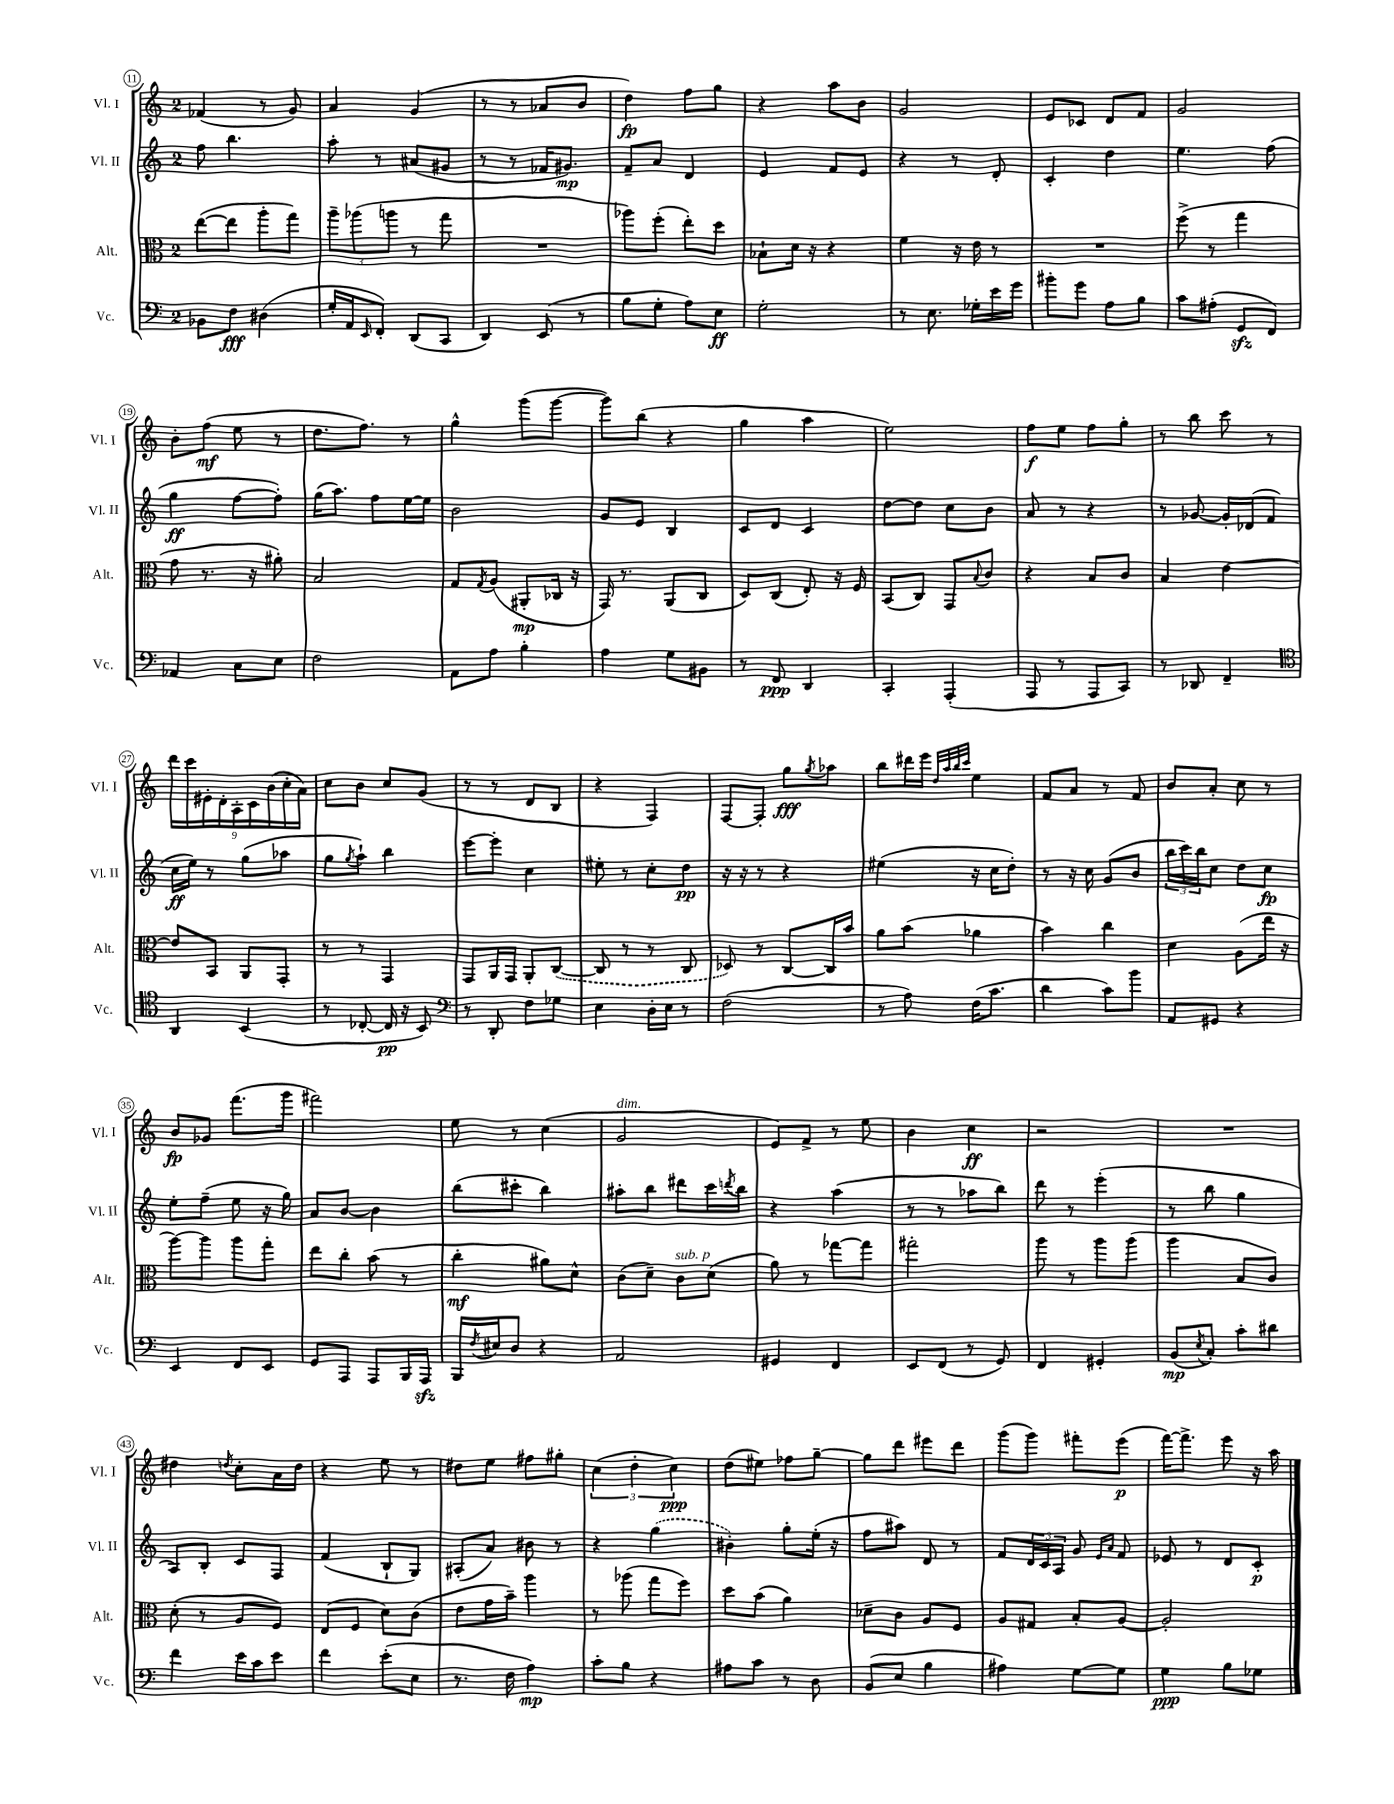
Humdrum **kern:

**kern	**dynam	**kern	**dynam	**kern	**dynam	**kern	**dynam
*part4	*part4	*part3	*part3	*part2	*part2	*part1	*part1
*staff4	*staff4	*staff3	*staff3	*staff2	*staff2	*staff1	*staff1
*I"Vc.	*	*I"Alt.	*	*I"Vl. II	*	*I"Vl. I	*
*I'Vc.	*	*I'Alt.	*	*I'Vl. II	*	*I'Vl. I	*
*clefF4	*	*clefC3	*	*clefG2	*	*clefG2	*
*k[]	*	*k[]	*	*k[]	*	*k[]	*
*M2/4	*	*M2/4	*	*M2/4	*	*M2/4	*
=11	=11	=11	=11	=11	=11	=11	=11
8BB-X\L	.	([8ee\L	.	8ff\	.	(4f-X/	.
8F\J	fff	8ee\J]	.	4.bb\	.	.	.
(4D#X\	.	8aa'\L	.	.	.	8r	.
.	.	8gg\J)	.	.	.	8g/)	.
=12	=12	=12	=12	=12	=12	=12	=12
16G'/LL	.	12aa~\L	.	8aa'\	.	4a/	.
16AA/J	.	.	.	.	.	.	.
.	.	(12aa-X\	.	.	.	.	.
16qqEE/	.	.	.	.	.	.	.
8FF'/J)	.	.	.	8r	.	.	.
.	.	12aan\J	.	.	.	.	.
(8DD/L	.	8r	.	(8a#X/L	.	(4g/	.
8CC/J	.	8gg\	.	8g#X/J	.	.	.
=13	=13	=13	=13	=13	=13	=13	=13
4DD/)	.	2r	.	8r	.	8r	.
.	.	.	.	8r	.	8r	.
(8EE/	.	.	.	16f-X/KL	.	8a-X/L	.
.	.	.	.	8.g#X/J)	mp	.	.
8r	.	.	.	.	.	8b/J	.
=14	=14	=14	=14	=14	=14	=14	=14
8B\L	.	8aa-X\L)	.	8f~/L	.	4dd\)	fp
8G'\J	.	(8ff'\J	.	8a/J	.	.	.
8A\L)	.	8ee'\L)	.	4d/	.	8ff\L	.
8E\J	ff	8dd\J	.	.	.	8gg\J	.
=15	=15	=15	=15	=15	=15	=15	=15
2G'\	.	8B-X`\L	.	4e/	.	4r	.
.	.	16d\Jk	.	.	.	.	.
.	.	16r	.	.	.	.	.
.	.	4r	.	8f/L	.	8aa\L	.
.	.	.	.	8e/J	.	8b\J	.
=16	=16	=16	=16	=16	=16	=16	=16
8r	.	4f\	.	4r	.	2g/	.
8.E\	.	.	.	.	.	.	.
.	.	16r	.	8r	.	.	.
16G-X'\LL	.	16e\	.	.	.	.	.
16e\	.	8r	.	8d'/	.	.	.
16g\JJ	.	.	.	.	.	.	.
=17	=17	=17	=17	=17	=17	=17	=17
8b#X'\L	.	2r	.	4c'/	.	8e/L	.
8g\J	.	.	.	.	.	8c-X/J	.
8A\L	.	.	.	4dd\	.	8d/L	.
8B\J	.	.	.	.	.	8f/J	.
=18	=18	=18	=18	=18	=18	=18	=18
8c\L	.	(8ff^\	.	4.ee\	.	2g/	.
(8A#X'\J	.	8r	.	.	.	.	.
8GGzz/L	.	4gg\	.	.	.	.	.
8FF/J)	.	.	.	(8ff\	.	.	.
!!LO:LB:g=z
=19	=19	=19	=19	=19	=19	=19	=19
4AA-X/	.	8g\	.	4gg\	ff	8b'\L	.
.	.	8.r	.	.	.	(8ff\J	mf
8C\L	.	.	.	[8ff\L	.	8ee\	.
.	.	16r	.	.	.	.	.
8E\J	.	8a#X'\)	.	8ff'\J])	.	8r	.
=20	=20	=20	=20	=20	=20	=20	=20
2F\	.	2B/	.	(16gg\KL	.	8.dd\L	.
.	.	.	.	8.aa\J)	.	.	.
.	.	.	.	.	.	8.ff\J)	.
.	.	.	.	8ff\L	.	.	.
.	.	.	.	[16ee\L	.	8r	.
.	.	.	.	16ee\JJ]	.	.	.
=21	=21	=21	=21	=21	=21	=21	=21
8AA\L	.	8G/L	.	2b\	.	4gg^^\	.
.	.	8qG/	.	.	.	.	.
8A\J	.	(8A/J	.	.	.	.	.
4B'\	.	8AA#X'/L	mp	.	.	(8ggg\L	.
.	.	16C-X/Jk	.	.	.	[8ggg\J	.
.	.	16r	.	.	.	.	.
=22	=22	=22	=22	=22	=22	=22	=22
4A\	.	16GG/)	.	8g/L	.	8ggg\L])	.
.	.	8.r	.	.	.	.	.
.	.	.	.	8e/J	.	(8bb\J	.
8G\L	.	(8AA/L	.	4B/	.	4r	.
8BB#X\J	.	8C/J	.	.	.	.	.
=23	=23	=23	=23	=23	=23	=23	=23
8r	.	8D/L)	.	8c/L	.	4gg\	.
8FF/	ppp	(8C/J	.	8d/J	.	.	.
4DD/	.	8E'/)	.	4c/	.	4aa\	.
.	.	16r	.	.	.	.	.
.	.	16F/	.	.	.	.	.
=24	=24	=24	=24	=24	=24	=24	=24
4CC'/	.	(8BB/L	.	[8dd\L	.	2ee\)	.
.	.	8C/J)	.	8dd\J]	.	.	.
(4AAA'/	.	8GG/L	.	8cc\L	.	.	.
.	.	8qqB/	.	.	.	.	.
.	.	8c/J	.	8b\J	.	.	.
=25	=25	=25	=25	=25	=25	=25	=25
8AAA/	.	4r	.	8a/	.	8ff\L	f
8r	.	.	.	8r	.	8ee\J	.
8AAA/L	.	8B/L	.	4r	.	8ff\L	.
8CC/J)	.	8c/J	.	.	.	8gg'\J	.
=26	=26	=26	=26	=26	=26	=26	=26
8r	.	4B/	.	8r	.	8r	.
8DD-X/	.	.	.	[8g-X/	.	8bb\	.
4FF~/	.	[4e\	.	16g-'/LL]	.	8ccc\	.
.	.	.	.	(16d-X/J	.	.	.
.	.	.	.	8f/J	.	8r	.
!!LO:LB:g=z
=27	=27	=27	=27	=27	=27	=27	=27
*clefC4	*	*	*	*	*	*	*
4AA/	.	8e/L]	.	16cc\LL	ff	18ddd\LL	.
.	.	.	.	.	.	18ccc\	.
.	.	.	.	16ee\JJ)	.	.	.
.	.	.	.	.	.	18e#X'\	.
.	.	8BB/J	.	8r	.	.	.
.	.	.	.	.	.	18d'\	.
.	.	.	.	.	.	18A'\	.
(4BB/	.	8AA/L	.	(8gg\L	.	.	.
.	.	.	.	.	.	18c\	.
.	.	.	.	.	.	(18b\	.
.	.	8GG'/J	.	8aa-X\J	.	.	.
.	.	.	.	.	.	18cc'\	.
.	.	.	.	.	.	18a\JJ)	.
=28	=28	=28	=28	=28	=28	=28	=28
8r	.	8r	.	8gg\L	.	8cc\L	.
.	.	.	.	8qgg/	.	.	.
[8C-X'/	.	8r	.	8aa`\J)	.	8b\J	.
16C-/]	pp	4GG/	.	4bb\	.	8cc/L	.
16r	.	.	.	.	.	.	.
8BB/)	.	.	.	.	.	(8g/J	.
=29	=29	=29	=29	=29	=29	=29	=29
*clefF4	*	*	*	*	*	*	*
8r	.	8GG/L	.	[8eee\L	.	8r	.
8DD'/	.	16AA/L	.	8eee'\J]	.	8r	.
.	.	16GG/JJ	.	.	.	.	.
8F\L	.	8AA'/L	.	4cc\	.	8d/L	.
8G-X\J	.	([8C/J	.	.	.	8B/J	.
=30	=30	=30	=30	=30	=30	=30	=30
4E\	.	8C/]	.	8ee#X'\	.	4r	.
.	.	8r	.	8r	.	.	.
16D'\LL	.	8r	.	8cc'\L	.	4F/)	.
16E\JJ	.	.	.	.	.	.	.
8r	.	8C/	.	8dd\J	pp	.	.
=31	=31	=31	=31	=31	=31	=31	=31
(2F\	.	8D-X/)	.	16r	.	[8F/L	.
.	.	.	.	16r	.	.	.
.	.	8r	.	8r	.	8F'/J]	.
.	.	[8C/L	.	4r	.	8gg\L	fff
.	.	.	.	.	.	8qgg/	.
.	.	16C/L]	.	.	.	8aa-X\J	.
.	.	16b/JJ	.	.	.	.	.
=32	=32	=32	=32	=32	=32	=32	=32
8r	.	8a\L	.	(4ee#X\	.	8bb\L	.
8A\)	.	(8b\J	.	.	.	16ddd#X\L	.
.	.	.	.	.	.	16eee\JJ	.
.	.	.	.	.	.	32qqdd/LLL	.
.	.	.	.	.	.	32qqaa/	.
.	.	.	.	.	.	32qqbb/	.
.	.	.	.	.	.	32qqccc/JJJ	.
(16F\KL	.	4a-X\	.	16r	.	4ee\	.
8.c\J	.	.	.	16cc\KL	.	.	.
.	.	.	.	8dd'\J)	.	.	.
=33	=33	=33	=33	=33	=33	=33	=33
4d\	.	4b\)	.	8r	.	8f/L	.
.	.	.	.	16r	.	8a/J	.
.	.	.	.	16cc\	.	.	.
8c\L)	.	4cc\	.	(8g/L	.	8r	.
8b\J	.	.	.	8b/J	.	8f/	.
=34	=34	=34	=34	=34	=34	=34	=34
8AA/L	.	4d\	.	24bb\LL	.	8b/L	.
.	.	.	.	24ccc\)	.	.	.
.	.	.	.	24bb\J	.	.	.
8GG#X/J	.	.	.	8cc\J	.	8a'/J	.
4r	.	(8A\L	.	8dd\L	.	8cc\	.
.	.	16ee\Jk	.	8cc\J	fp	8r	.
.	.	16r	.	.	.	.	.
!!LO:LB:g=z
=35	=35	=35	=35	=35	=35	=35	=35
4EE/	.	[8aa\L)	.	8ee'\L	.	8b/L	fp
.	.	8aa\J]	.	(8ff~\J	.	8g-X/J	.
8FF/L	.	8aa\L	.	8ee\	.	(8.fff\L	.
8EE/J	.	8gg'\J	.	16r	.	.	.
.	.	.	.	16gg\)	.	16ggg\Jk	.
=36	=36	=36	=36	=36	=36	=36	=36
8GG/L	.	8ee\L	.	8a/L	.	2fff#X\)	.
8AAA/J	.	8cc'\J	.	[8b/J	.	.	.
8AAA/L	.	(8b\	.	4b\]	.	.	.
16BBB/L	.	8r	.	.	.	.	.
16AAAzz/JJ	.	.	.	.	.	.	.
=37	=37	=37	=37	=37	=37	=37	=37
16BBB/LL	.	4cc'\	mf	(8bb\L	.	8ee\	.
8qF/	.	.	.	.	.	.	.
16E#X/J	.	.	.	.	.	.	.
8D/J	.	.	.	8ccc#X'\J	.	8r	.
4r	.	8a#X\L)	.	4bb\)	.	(4cc\	.
.	.	8d^^\J	.	.	.	.	.
=38	=38	=38	=38	=38	=38	=38	=38
!	!	!	!	!	!	!LO:TX:a:i:t=dim.	!
2AA/	.	(8c\L	.	8aa#X'\L	.	2g/	.
.	.	8d~\J)	.	8bb\J	.	.	.
!	!	!LO:TX:a:i:t=sub. p	!	!	!	!	!
.	.	8c\L	.	8ddd#X\L	.	.	.
.	.	(8d\J	.	16ccc\L	.	.	.
.	.	.	.	8qdddn/	.	.	.
.	.	.	.	16bb\JJ	.	.	.
=39	=39	=39	=39	=39	=39	=39	=39
4GG#X/	.	8a\)	.	4r	.	8e/L)	.
.	.	8r	.	.	.	8f^/J	.
4FF/	.	[8gg-X\L	.	(4aa\	.	8r	.
.	.	8gg-\J]	.	.	.	8ee\	.
=40	=40	=40	=40	=40	=40	=40	=40
8EE/L	.	2gg#X'\	.	8r	.	4b\	.
(8FF/J	.	.	.	8r	.	.	.
8r	.	.	.	8aa-X\L	.	4cc\	ff
8GG/)	.	.	.	8bb\J)	.	.	.
=41	=41	=41	=41	=41	=41	=41	=41
4FF/	.	8aa\	.	8ddd\	.	2r	.
.	.	8r	.	8r	.	.	.
4GG#X'/	.	8aa\L	.	(4eee'\	.	.	.
.	.	(8aa\J	.	.	.	.	.
=42	=42	=42	=42	=42	=42	=42	=42
(8BB/L	mp	4aa\	.	8r	.	2r	.
8qE/	.	.	.	.	.	.	.
8C'/J)	.	.	.	8bb\	.	.	.
8c'\L	.	8B/L	.	4gg\	.	.	.
8d#X\J	.	8c/J)	.	.	.	.	.
!!LO:LB:g=z
=43	=43	=43	=43	=43	=43	=43	=43
4f\	.	(8d'\	.	8A/L)	.	4dd#X\	.
.	.	8r	.	8B'/J	.	.	.
.	.	.	.	.	.	8qddn/	.
16e\LL	.	8A/L	.	8c/L	.	8cc'\L	.
16c\J	.	.	.	.	.	.	.
8e\J	.	8F/J)	.	8F/J	.	16a\L	.
.	.	.	.	.	.	16dd\JJ	.
=44	=44	=44	=44	=44	=44	=44	=44
4f\	.	(8E/L	.	(4f/	.	4r	.
.	.	8F/J	.	.	.	.	.
(8e'\L	.	8d\L)	.	8B`/L	.	8ee\	.
8E\J	.	(8c\J	.	8G/J)	.	8r	.
=45	=45	=45	=45	=45	=45	=45	=45
8.r	.	8e\L	.	(8A#X'/L	.	8dd#X\L	.
.	.	16g\L	.	8a/J)	.	8ee\J	.
16F\	.	16b~\JJ)	.	.	.	.	.
4A\)	mp	4aa\	.	8b#X\	.	8ff#X\L	.
.	.	.	.	8r	.	8gg#X'\J	.
=46	=46	=46	=46	=46	=46	=46	=46
8c'\L	.	8r	.	4r	.	(6cc\	.
8B\J	.	(8aa-X\	.	.	.	.	.
.	.	.	.	.	.	6dd'\	.
4r	.	8gg\L	.	(4gg\	.	.	.
.	.	.	.	.	.	6cc\)	ppp
.	.	8ff\J)	.	.	.	.	.
=47	=47	=47	=47	=47	=47	=47	=47
8A#X\L	.	8dd\L	.	4b#X'\)	.	(8dd\L	.
8c\J	.	(8b\J	.	.	.	8ee#X\J)	.
8r	.	4a\)	.	8gg'\L	.	8ff-X\L	.
8D\	.	.	.	(16ee'\Jk	.	[8gg~\J	.
.	.	.	.	16r	.	.	.
=48	=48	=48	=48	=48	=48	=48	=48
(8BB/L	.	8d-X~\L	.	8ff\L	.	8gg\L]	.
8E/J	.	8c\J	.	8aa#X\J)	.	8ddd\J	.
4B\	.	8A/L	.	8d/	.	8eee#X\L	.
.	.	8F/J	.	8r	.	8ddd\J	.
=49	=49	=49	=49	=49	=49	=49	=49
4A#X\)	.	8A/L	.	8f/L	.	(8ggg\L	.
.	.	8G#X/J	.	24d/L	.	8ggg\J)	.
.	.	.	.	24c/	.	.	.
.	.	.	.	24A/JJ	.	.	.
[8G\L	.	8B'/L	.	8g/	.	8fff#X'\L	.
.	.	.	.	16qqe/LL	.	.	.
.	.	.	.	16qqa/JJ	.	.	.
8G\J]	.	[8A/J	.	8f/	.	(8eee\J	p
=50	=50	=50	=50	=50	=50	=50	=50
4G\	ppp	2A'/]	.	8e-X/	.	[16fff\KL)	.
.	.	.	.	.	.	8.fff^\J]	.
.	.	.	.	8r	.	.	.
8B\L	.	.	.	8d/L	.	8eee\	.
8G-X\J	.	.	.	8c'/J	p	16r	.
.	.	.	.	.	.	16aa\	.
==	==	==	==	==	==	==	==
*-	*-	*-	*-	*-	*-	*-	*-
